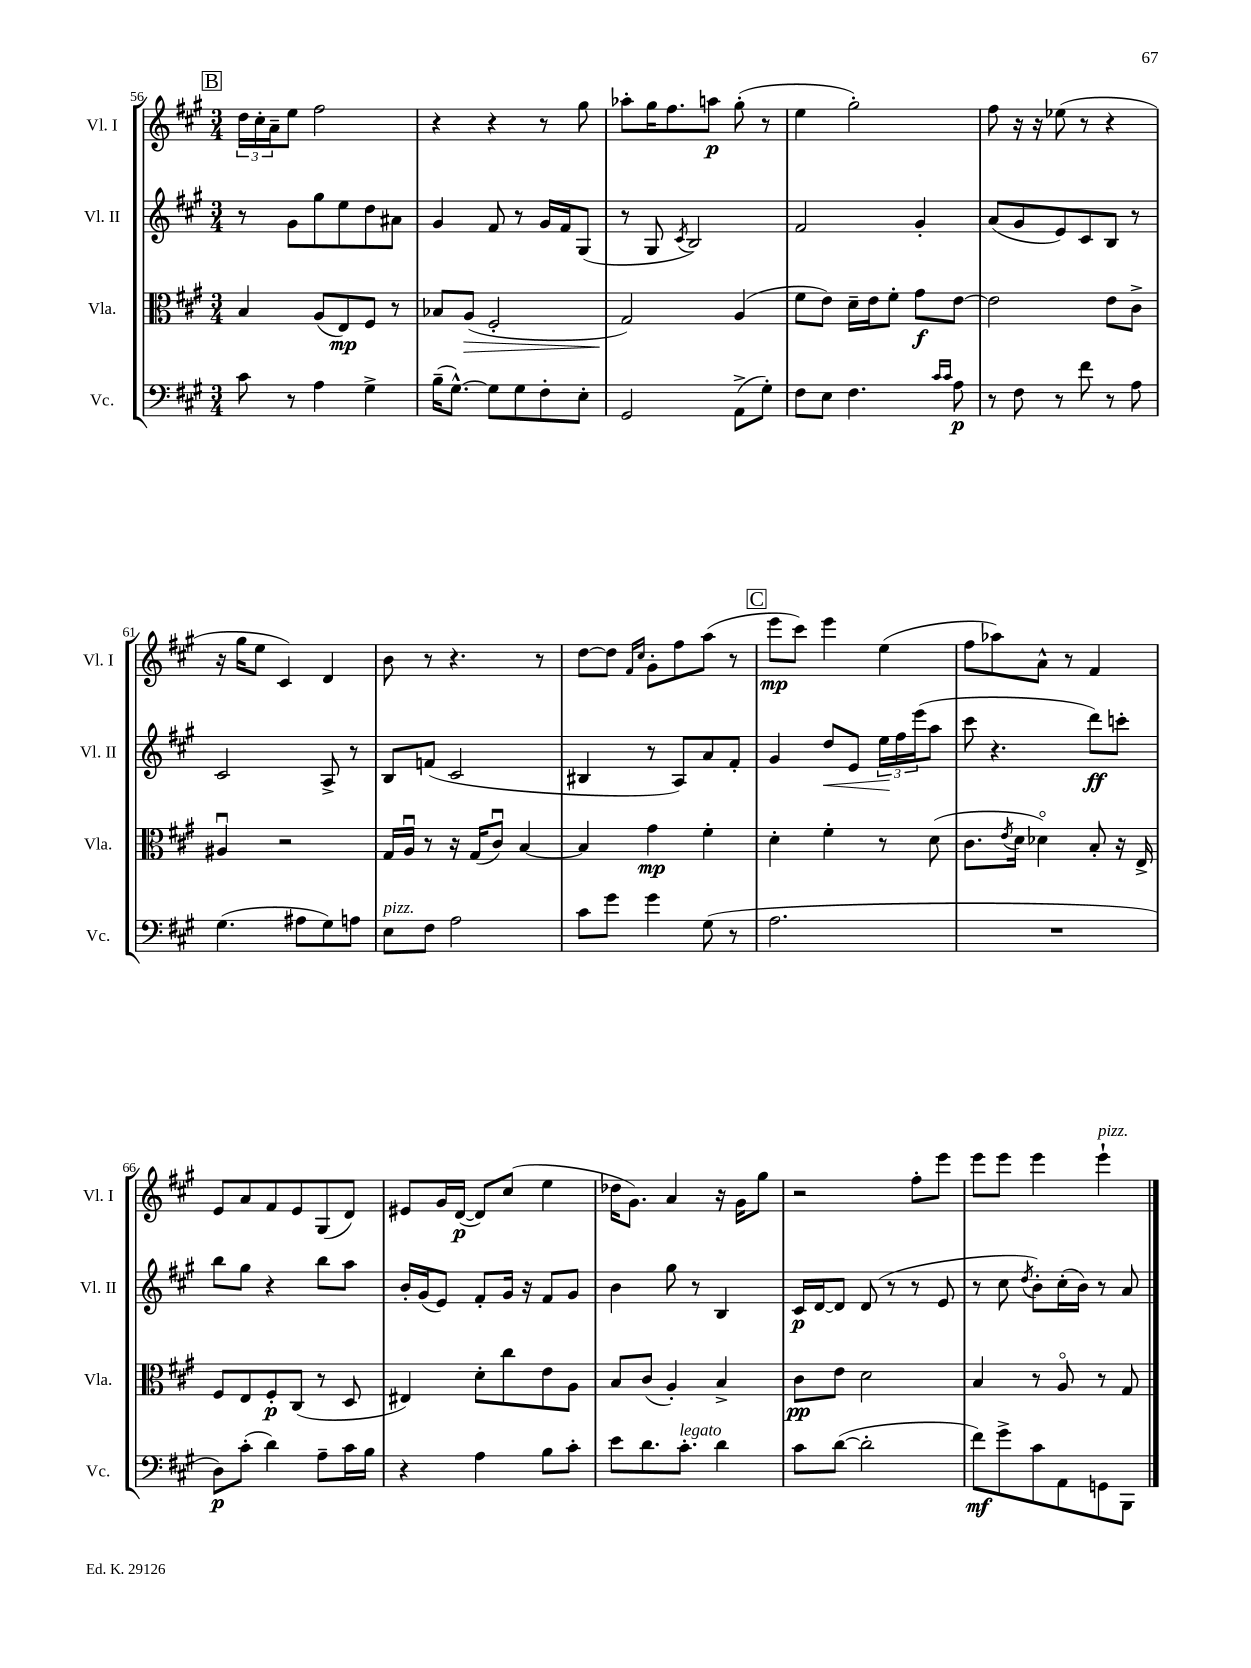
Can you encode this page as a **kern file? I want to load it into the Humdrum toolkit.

**kern	**kern	**kern	**kern
*staff4	*staff3	*staff2	*staff1
*clefF4	*clefC3	*clefG2	*clefG2
*k[f#c#g#]	*k[f#c#g#]	*k[f#c#g#]	*k[f#c#g#]
*M3/4	*M3/4	*M3/4	*M3/4
8c#	4B	8r	24dd
.	.	.	24cc#'
.	.	.	24a~
8r	.	8g#	8ee
4A	(8A	8gg#	2ff#
.	8E)	8ee	.
4G#^	8F#	8dd	.
.	8r	8a#	.
=	=	=	=
(16B~	8B-	4g#	4r
[8.G#^^)	.	.	.
.	(8A	.	.
8G#]	2F#'	8f#	4r
8G#	.	8r	.
8F#'	.	16g#	8r
.	.	16f#	.
8E'	.	(8G#	8gg#
=	=	=	=
2GG#	2G#)	8r	8aa-'
.	.	8G#	16gg#
.	.	.	8.ff#
.	.	8qc#	.
.	.	2B)	.
.	.	.	8aa
(8AA^	(4A	.	(8gg#'
8G#')	.	.	8r
=	=	=	=
8F#	8f#	2f#	4ee
8E	8e)	.	.
4.F#	16d~	.	2gg#')
.	16e	.	.
.	8f#'	.	.
.	8g#	4g#'	.
16qqc#	.	.	.
16qqc#	.	.	.
8A	[8e	.	.
=	=	=	=
8r	2e]	(8a	8ff#
8F#	.	8g#	16r
.	.	.	16r
8r	.	8e)	(8ee-
8f#	.	8c#	8r
8r	8e	8B	4r
8A	8c#^	8r	.
=	=	=	=
(4.G#	4A#u	2c#	16r
.	.	.	16gg#
.	.	.	8ee
.	2r	.	4c#)
8A#	.	.	.
8G#)	.	8A^	4d
8A	.	8r	.
=	=	=	=
8E	16G#	8B	8b
.	16Au	.	.
8F#	8r	(8f	8r
2A	16r	2c#	4.r
.	(16G#	.	.
.	8c#u)	.	.
.	[4B	.	.
.	.	.	8r
=	=	=	=
8c#	4B]	4B#	[8dd
8g#	.	.	8dd]
.	.	.	16qqf#
.	.	.	16qqcc#
4g#	4g#	8r	8g#'
.	.	8A)	8ff#
(8G#	4f#'	8a	(8aa
8r	.	8f#'	8r
=	=	=	=
2.A	4d'	4g#	8eee
.	.	.	8ccc#)
.	4f#'	8dd	4eee
.	.	8e	.
.	8r	24ee	(4ee
.	.	24ff#	.
.	.	(24eee	.
.	(8d	8aa	.
=	=	=	=
2.r	8.c#	8ccc#	8ff#
.	.	4.r	8aa-)
.	8qe	.	.
.	16d	.	.
.	4d-o)	.	8a^^
.	.	.	8r
.	8B'	8ddd)	4f#
.	16r	8ccc'	.
.	16E^	.	.
=	=	=	=
8D)	8F#	8bb	8e
(8c#'	8E	8gg#	8a
4d)	8F#'	4r	8f#
.	(8C#	.	8e
8A~	8r	8bb	(8G#
16c#	8D	8aa	8d)
16B	.	.	.
=	=	=	=
4r	4E#)	16b'	8e#
.	.	(16g#	.
.	.	8e)	16g#
.	.	.	([16d
4A	8d'	8f#'	8d])
.	8cc#	16g#	(8cc#
.	.	16r	.
8B	8e	8f#	4ee
8c#'	8A	8g#	.
=	=	=	=
8e	8B	4b	16dd-
.	.	.	8.g#)
8.d	(8c#	.	.
.	4A')	8gg#	4a
8.c#'	.	.	.
.	.	8r	.
4d	4B^	4B	16r
.	.	.	16g#
.	.	.	8gg#
=	=	=	=
8c#	8c#	16c#	2r
.	.	[16d	.
([8d	8e	8d]	.
2d']	2d	(8d	.
.	.	8r	.
.	.	8r	8ff#'
.	.	8e	8eee
=	=	=	=
8f#)	4B	8r	8eee
8g#^	.	8cc#	8eee
.	.	8qdd	.
8c#	8r	8b')	4eee
8AA	8Ao	(16cc#'	.
.	.	16b)	.
8GG	8r	8r	4eee`
8BBB	8G#	8a	.
==	==	==	==
*-	*-	*-	*-
